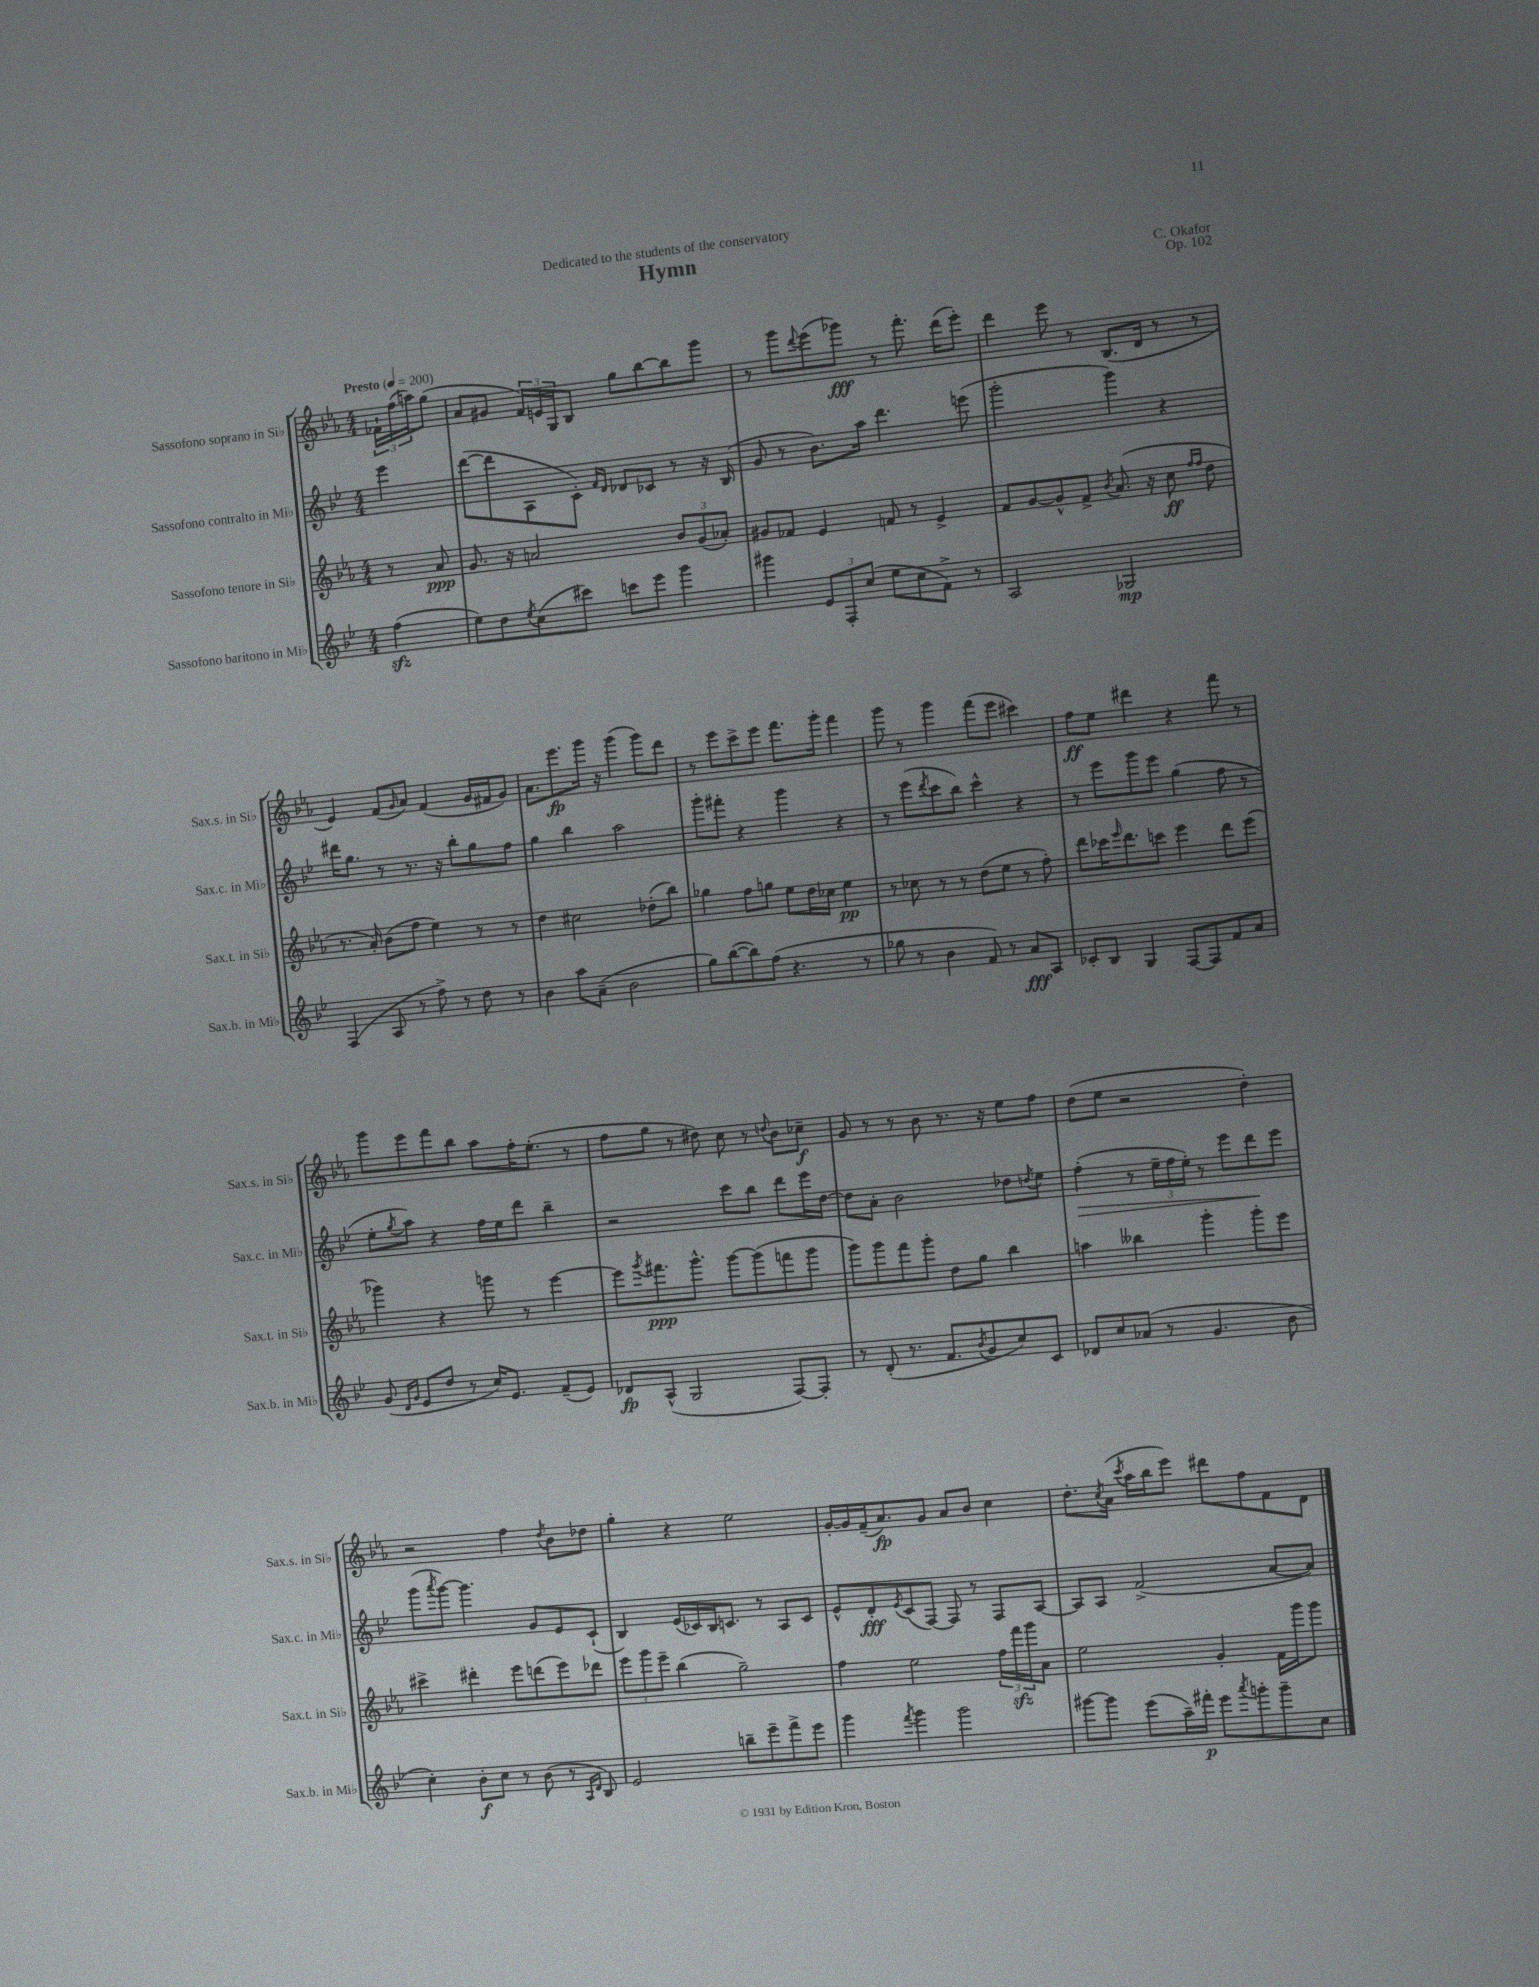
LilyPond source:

\header { title = "Hymn" composer = "C. Okafor" dedication = "Dedicated to the students of the conservatory" opus = "Op. 102" }
<<
\new StaffGroup <<
\new Staff = "s0" \with { instrumentName = "Sassofono soprano in Sib" shortInstrumentName = "Sax.s. in Sib" } {
    \clef treble \key ees \major \numericTimeSignature \time 4/4 \partial 4 \tempo "Presto" 4 = 200
    \tuplet 3/2 { fes'16-! f''16( a''16) } g''8( |
    aes'8 gis'8 \tuplet 3/2 { f'16) e'16 g16 } bes8 g''8 bes''8~ bes''8 g'''8 |
    r8 g'''8 \appoggiatura { d'''8 } ees'''8( ges'''8\fff) r8 f'''8.-. d'''16( ees'''8-.) |
    d'''4 ees'''8 r8 bes8.( d'16 r8 r8 |
    ees'4) f'8( \grace { g'16 } aes'8) f'4( g'16 fis'16 g'8) |
    aes'8. ees'''8.\fp g'''16 r16 g'''4( g'''8) d'''8 |
    r8 ees'''8 c'''8-> ees'''8 f'''8. g'''16-. f'''4 |
    g'''8 r8 g'''4 f'''8( ees'''8 cis'''4) |
    f''8\ff ees''8 dis'''4 r4 f'''8 r8 |
    g'''8 ees'''8 f'''8 bes''8 aes''8 f''16-. ees''8.-.( r8 |
    f''8 g''8 r8 dis''8) c''8 r8 \appoggiatura { d''8 } bes'8 ces''8--\f |
    g'8 r8 r8 bes'8 r8. r16 ees''8 f''8 |
    d''8( ees''8 r2 d''4-.) |
    r2 f''4 \acciaccatura { d''8 } bes'8 des''8 |
    g''4-. r4 ees''2 |
    g'16~-. g'16 f'16--( aes'8.\fp) g'8 aes'8 bes'8 c''4 |
    d''8.-. \acciaccatura { c''8 } aes'16( \acciaccatura { c'''8 } aes''16 bes''16 ees'''8) dis'''8 f''8 f'8 d'8 \bar "|." |
}
\new Staff = "s1" \with { instrumentName = "Sassofono contralto in Mib" shortInstrumentName = "Sax.c. in Mib" } {
    \clef treble \key bes \major \numericTimeSignature \time 4/4 \partial 4
    ees'''4 |
    d'''8~( d'''8 a8 c'8-.) \grace { f'16 d'16 } des'8 ces'8 r8 r16 bes16( |
    g'8 r8 bes'8.) a''16 d'''4. e'''8( |
    g'''2-. g'''4) r4 |
    dis'''16 g''8. r8 r8. r16 bes''8-. g''8 f''8 |
    g''4 bes''4 a''2 |
    g'''8-. fis'''8-. r4 g'''4 r4 |
    r8 ees'''8( \acciaccatura { d'''8 } c'''8 bes''8) c'''4-^ r4 |
    r8 ees'''8 g'''8 ees'''8 g''4( f''8 r8 |
    ees''8-. \acciaccatura { g''8 } a''8) r4 f''16 ees''16 d'''8 bes''4-- |
    r2 c'''8 bes''8 d'''8 ees'''16 d''16~ |
    d''8 a'8-. bes'2 des''8 \acciaccatura { d''8 } ees''8 |
    f''4-.\>( r8 \tuplet 3/2 { ees''16-- f''16 ees''16-.) } r8 ees'''8 d'''8\! ees'''8 |
    g'''8( \acciaccatura { a'''8 } g'''8~) g'''4. g'8 ees'8 c'8-!( |
    bes4) ees'16( ces'16) bes16 c'8. r8 a8 c'8 |
    ees'8-^ d'8-.\fff \acciaccatura { ees'8 } c'8( f8~) f8 r8 f8 a8~ |
    a8 a8 f'2->( a'8~ a'8) \bar "|." |
}
\new Staff = "s2" \with { instrumentName = "Sassofono tenore in Sib" shortInstrumentName = "Sax.t. in Sib" } {
    \clef treble \key ees \major \numericTimeSignature \time 4/4 \partial 4
    r8 aes'8\ppp |
    g'8. r16 a'2 \tuplet 3/2 { bes'8 g'8( aes'8-.) } |
    gis'8 fes'8 ees'4 f'8 r8 ees'4-> |
    f'8 g'8~ g'8-^ f'8-> \acciaccatura { bes'8 } aes'8.( r16 c''8\ff \grace { f''16 f''16 } d''8 |
    r8. aes'16-.) bes'8( f''8 ees''4) r8 r8 |
    d''4 cis''2 des''8-.( bes''8) |
    ges''4 f''8 g''8 ees''8 d''16 ces''16 ees''4\pp |
    r8 ces''8 r8 r8 d''8( ees''8 r8 f''8-.) |
    d'''8 ces'''16 \grace { ees'''16 } d'''8. c'''8 ees'''4 d'''8 ees'''8( |
    ges'''4) r4 g'''8 r8 ees'''4~ |
    ees'''8 \acciaccatura { g'''8 } fis'''8.\ppp g'''8.-^ g'''8~ g'''8( f'''8 g'''8 |
    g'''8) g'''8 f'''8 g'''8-. d''8 g''8 bes''4 |
    a''4 beses''4 g'''4-. g'''8-. ees'''8 |
    cis'''4-> dis'''4-. ees'''8 d'''8( ees'''8) des'''8 |
    \tuplet 3/2 { ees'''8 g'''8 ees'''8-- } bes''4( g''2--) |
    f''4 ees''2 \tuplet 3/2 { f''16 f'''16\sfz g'''16 } aes'8 |
    ees''2 g'4-. f'16 g'''16 g'''8 \bar "|." |
}
\new Staff = "s3" \with { instrumentName = "Sassofono baritono in Mib" shortInstrumentName = "Sax.b. in Mib" } {
    \clef treble \key bes \major \numericTimeSignature \time 4/4 \partial 4
    f''4\sfz( |
    ees''8) d''8 \acciaccatura { ees''8 } c''8( cis'''8) c'''8 ees'''8 g'''4 |
    gis'''4 \tuplet 3/2 { ees'8 f8-. c''8( } ees''8 c''8 f'8->) r8 |
    a2 ges2\mp |
    f4( a8 r8 f''8->) r8 d''8 r8 |
    bes'4 a''8 a'8--( bes'2 |
    g''8) bes''8~( bes''8) f''8( r4. r8 |
    ges''8 r8 bes'4 f'8) r8 a'8\fff a8 |
    ces'8-. bes8 g4 f8~ f8 f'8 a'8 |
    g'8( \grace { d'16 g'16 } ees'8 d''8 r8 c''16) ees'8. f'8--( ees'8) |
    des'8\fp a8-^( g2 f8~) f8-. |
    r8 d'8-.( r8. f'8. \acciaccatura { bes'8 } g'8 c''8) c'8 |
    des'8 c''8 aes'8( r8 g'4. bes'8 |
    c''4-.) bes'8-.\f c''8 r8 bes'8( r8 \grace { a16 d'16 } bes8) |
    ees'2 b''8-- ees'''8-- f'''8-> ees'''8 |
    g'''4 \acciaccatura { f'''8 } g'''4 g'''2 |
    gis'''8~ gis'''8 ees'''8( a''16--) fis'''16-.\p ees'''8 \acciaccatura { a'''8 } g'''8-. g'''8-- c''8 \bar "|." |
}
>>
>>
\layout { \context { \Score \remove "Bar_number_engraver" } }
